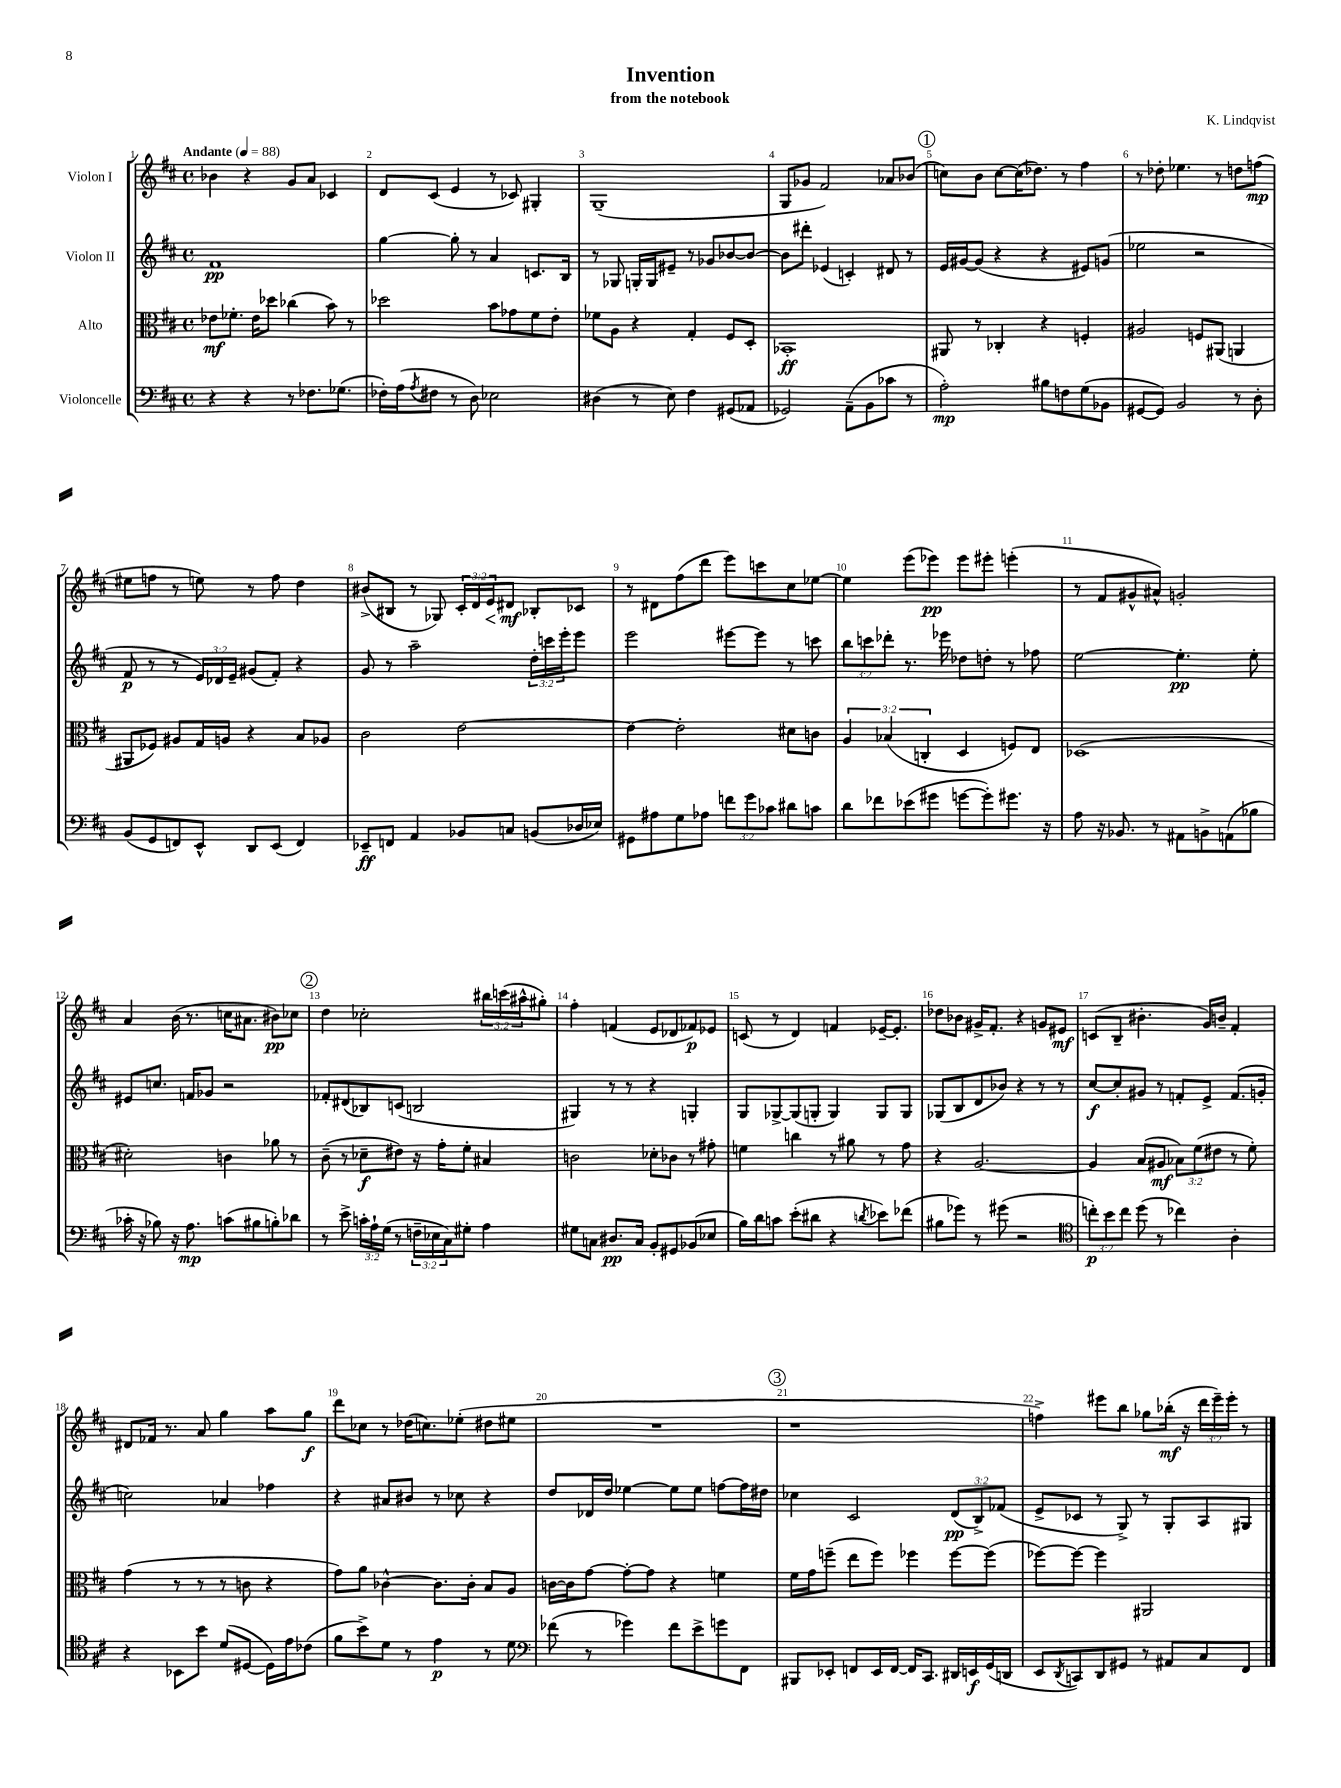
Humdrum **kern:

**kern	**kern	**kern	**kern
*staff4	*staff3	*staff2	*staff1
*clefF4	*clefC3	*clefG2	*clefG2
*k[f#c#]	*k[f#c#]	*k[f#c#]	*k[f#c#]
*M4/4	*M4/4	*M4/4	*M4/4
*met(c)	*met(c)	*met(c)	*met(c)
*MM88	*MM88	*MM88	*MM88
4r	8e-	1f#	4b-
.	8.f-'	.	.
4r	.	.	4r
.	16e-	.	.
.	8dd-	.	.
8r	(4cc-	.	8g
8.F-	.	.	8a
.	8b)	.	4c-
(8.G-	.	.	.
.	8r	.	.
=	=	=	=
16F-')	2dd-	[4gg	8d
(16A	.	.	.
8qA	.	.	.
8F#	.	.	(8c#
8r	.	8gg']	4e
8D)	.	8r	.
2E-	8b	4a	8r
.	8g-	.	8c-)
.	8f#	8.c	4G#'
.	8e'	.	.
.	.	16B	.
=	=	=	=
(4D#	8f-	8r	(1G~
.	8A	8G-	.
8r	4r	16G'	.
.	.	16G	.
8E)	.	8e#~	.
4F#	4G'	8r	.
.	.	8g-	.
(8GG#	8F#	[8b-	.
8AA-	8D'	8b-_	.
=	=	=	=
2GG-)	1BB-'	8b-]	8G
.	.	8ddd#'	8g-
.	.	(4e-	2f#)
(8AA~	.	4c')	.
8BB	.	.	.
8c-	.	8d#	8a-
8r	.	8r	(8b-
=	=	=	=
2A')	8AA#	16e	8cc)
.	.	[16g#	.
.	8r	(8g#]	8b
.	4C-'	4r	[8cc
.	.	.	(16cc]
.	.	.	8.dd-)
8B#	4r	4r	.
8F	.	.	8r
(8G	4F'	8e#)	4ff#
8BB-	.	(8g	.
=	=	=	=
[8GG#	2A#	2ee-	8r
8GG#])	.	.	8dd-'
2BB	.	.	4.ee-
.	8F	2r	.
.	(8AA#	.	8r
8r	4AA	.	8dd
8D'	.	.	(8ff
=	=	=	=
(8BB	8AA#	8f#	8ee#
8GG	8F-)	8r	8ff
8FF)	8A#	8r	8r
8EE^^	16G	24e)	8ee)
.	.	24d-	.
.	16A	.	.
.	.	24e~	.
8DD	4r	(8g#	8r
(8EE	.	8f#')	8ff
4FF)	8B	4r	4dd
.	8A-	.	.
=	=	=	=
8EE-~	2c#	8g	(8b#^
8FF	.	8r	8B#
4AA	.	2aa~	8r
.	.	.	8G-)
8BB-	[2e	.	24c#'
.	.	.	24d
.	.	.	24e
8C	.	.	8d#
(8BB	.	24dd'	8B-'
.	.	24ccc	.
.	.	24eee'	.
16D-	.	8eee	8c-
16E-)	.	.	.
=	=	=	=
8GG#	4e_	2eee	8r
8A#	.	.	8d#
8G	2e']	.	(8ff#
8A-	.	.	8ddd
12f	.	[8eee#	8eee)
12g	.	.	.
.	.	8eee#]	8ccc
12c-	.	.	.
8d#	8d#	8r	8cc#
8c	8c	8ccc	[8ee-
=	=	=	=
8d	6A	12bb	4ee-]
.	.	12ccc	.
8f-	.	.	.
.	(6B-	12ddd-'	.
(8e-	.	8.r	(8eee
.	6C'	.	.
8g#	.	.	8eee-)
.	.	16eee-	.
[8g	4D	8dd-	8eee-
8g'])	.	8dd'	8eee#'
8.g#	8F)	8r	(4eee'
.	8E	8ff-	.
16r	.	.	.
=	=	=	=
8A	(1D-	[2ee	8r
16r	.	.	8f#
8.BB-	.	.	.
.	.	.	8g#^^
8r	.	.	8a#^^)
8AA#	.	4.ee']	2g'
8BB^	.	.	.
(8AA	.	.	.
8B-	.	8ee'	.
=	=	=	=
16c-'	2d#')	8e#	4a
16r	.	.	.
8B-)	.	8.cc	.
16r	.	.	(16b
8.A	.	16f	8.r
.	.	8g-	.
(8c	4c	2r	16cc
.	.	.	8.a#
8B#	.	.	.
8B')	8a-	.	8b#)
8d-	8r	.	8cc-
=	=	=	=
8r	(8c#~	8f-'	4dd
8e^	8r	(8d#	.
24c'	8d-~	8B-)	2cc-'
24A`	.	.	.
(24G	.	.	.
8r	8e#)	(8c	.
24F~	16r	2B	.
24E-	.	.	.
.	16g'	.	.
24C#)	.	.	.
8G#'	8f#'	.	.
4A	4B#	.	24bb#
.	.	.	(24ccc
.	.	.	24aa#^^
.	.	.	8gg#')
=	=	=	=
8G#	2c	4G#)	4ff#'
8C	.	.	.
8.D#	.	8r	(4f
.	.	8r	.
16C	.	.	.
8BB'	8d-'	4r	8e
8GG#	8c-	.	8d-
(8BB-	8r	4G'	8f-)
8E-	8g#'	.	8e-
=	=	=	=
16B)	4f	8G	(8c
16d	.	.	.
8c	.	[8G-^	8r
(8e'	4cc	(8G-]	4d)
8d#	.	8G'	.
4r	8r	4G)	4f
.	8a#	.	.
8qd	.	.	.
8e-)	8r	8G	[16e-~
.	.	.	8.e-']
(8f-	8g	8G	.
=	=	=	=
8B#	4r	(8G-	8dd-
8g-)	.	8B	8b-
8r	[2.A	8d	16g#^
.	.	.	8.f#'
(8g#	.	8b-)	.
2r	.	4r	4r
.	.	8r	8g
.	.	8r	8e#
=	=	=	=
*clefC4	*	*	*
12cc')	4A]	[8cc#	(8c
12b	.	.	.
.	.	8cc#']	8B~
12cc	.	.	.
(8dd	(8B	8g#	4.b#'
8r	8A#	8r	.
4cc-)	12B-)	8f'	.
.	(12f#	.	.
.	.	8e^	16g)
.	12e#	.	.
.	.	.	16b~
4A'	8r	(8.f	4f#'
.	8f#')	.	.
.	.	16g'	.
=	=	=	=
4r	(4g	2cc)	8d#
.	.	.	16f-
.	.	.	8.r
8BB-	8r	.	.
8b	8r	.	8a
(8d	8r	4a-	4gg
[8D#	8c	.	.
16D#])	4r	4ff-	8aa
16e	.	.	.
(8c-	.	.	8gg
=	=	=	=
8f#	8g)	4r	8ddd
8b^)	8a	.	8cc-
8d	[4c-^^	8a#	8r
8r	.	8b#	(16dd-
.	.	.	8.cc)
4e	8.c-]	8r	.
.	.	8cc-	(8ee-'
.	16c-'	.	.
8r	8B	4r	8dd#
8d	8A	.	8ee#
=	=	=	=
*clefF4	*	*	*
(8f-	[16c	8dd	1r
.	16c]	.	.
8r	[8g	16d-	.
.	.	16dd	.
4g-)	8g'_	[4ee-	.
.	8g]	.	.
8f-	4r	8ee-]	.
8e^	.	8ee-	.
8g	4f	[8ff	.
8FF#	.	16ff]	.
.	.	16dd#	.
=	=	=	=
8BBB#	16f#	4cc-	1r
.	16g	.	.
8EE-'	(8ff~	.	.
8FF	8ee	2c#	.
16EE-	8ff)	.	.
[16FF	.	.	.
16FF]	4ff-	.	.
8.CC#	.	.	.
16DD#	[8ff-	(12d	.
16EE	.	.	.
.	.	12B^)	.
(16GG	(8ff-]	.	.
.	.	(12f-	.
16DD	.	.	.
=	=	=	=
8EE	[8ff-)	8e^	4ff^)
8qDD	.	.	.
8CC)	8ff-_	8c-	.
8DD	4ff-]	8r	8eee#
8GG#	.	8G^)	8bb
8r	2AA#	8r	8gg-
8AA#	.	8G'	(16bb-'
.	.	.	16r
8C#	.	8A	24ddd
.	.	.	24eee#~)
.	.	.	24eee#'
8FF#	.	8G#	8r
==	==	==	==
*-	*-	*-	*-
